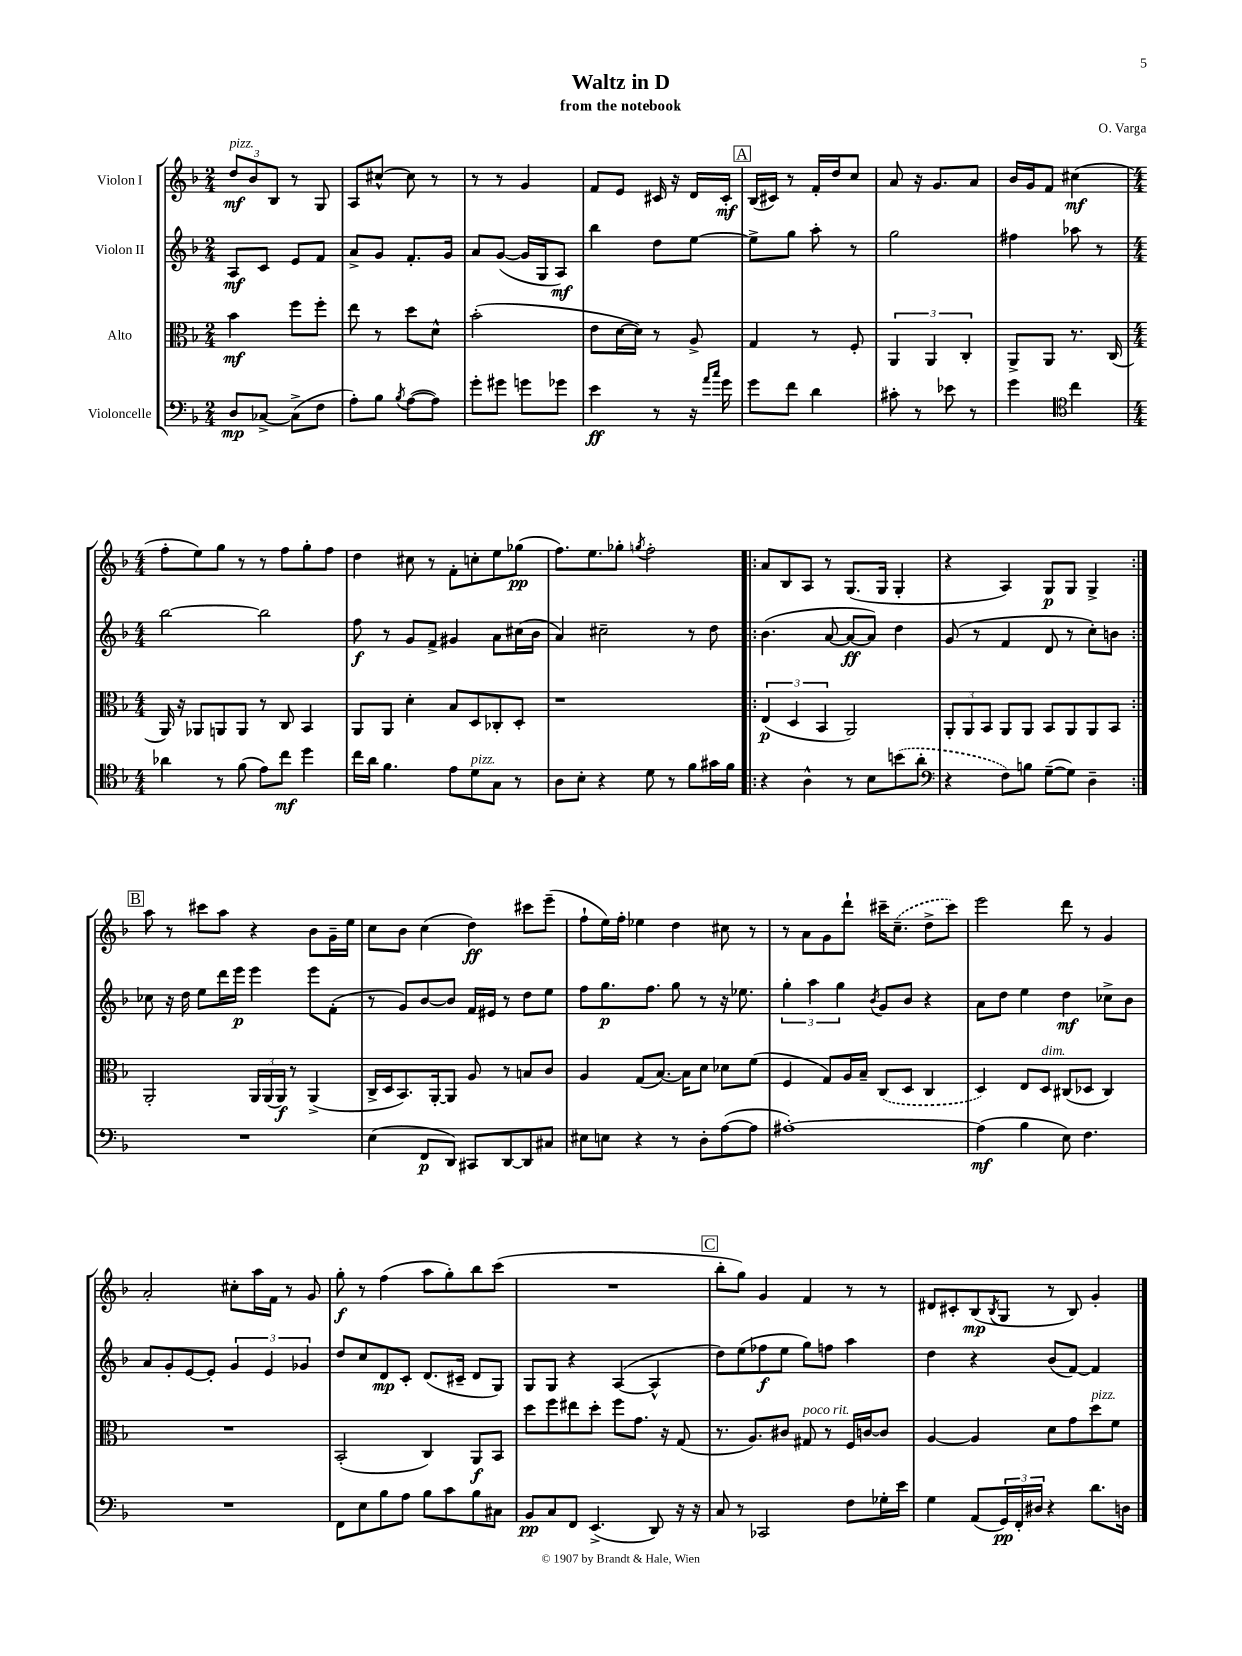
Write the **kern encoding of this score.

**kern	**kern	**kern	**kern
*staff4	*staff3	*staff2	*staff1
*clefF4	*clefC3	*clefG2	*clefG2
*k[b-]	*k[b-]	*k[b-]	*k[b-]
*M2/4	*M2/4	*M2/4	*M2/4
8D/L	4b-\	8A/L	12dd/L
.	.	.	12b-/
[8C-^/J	.	8c/J	.
.	.	.	12B-/J
(8C-^\]L	8ff\L	8e/L	8r
8F\J	8ff'\J	8f/J	8G/
=	=	=	=
8A'\L)	8ee\	8a^/L	8A/L
8B-\J	8r	8g/J	[8cc#^^/J
8qB-/	.	.	.
([8A\L	8dd\L	8.f'/L	8cc#\]
8A\]J)	8d^^\J	.	8r
.	.	16g/Jk	.
=	=	=	=
8g'\L	(2b-'\	8a/L	8r
8g#\J	.	([8g/J	8r
8g\L	.	16g/]LL	4g/
.	.	16G/J	.
8g-\J	.	8A/J)	.
=	=	=	=
4e\	8e\L	4bb-\	8f/L
.	[16d\L	.	8e/J
.	16d\]JJ)	.	.
8r	8r	8dd\L	16c#/
.	.	.	16r
16r	8A^/	[8ee\J	16d/LL
16qqa/LL	.	.	.
16qqcc/JJ	.	.	.
16g\	.	.	16c#'/JJ
=	=	=	=
8g\L	4G/	8ee^\]L	(16B-/LL
.	.	.	16c#/JJ)
8f\J	.	8gg\J	8r
4d\	8r	8aa'\	16f'/LL
.	.	.	16dd/J
.	8F'/	8r	8cc/J
=	=	=	=
8c#'\	6AA/	2gg\	8a/
8r	.	.	16r
.	6AA/	.	.
.	.	.	8.g/L
8e-\	.	.	.
.	6C'/	.	.
8r	.	.	8a/J
=	=	=	=
4g\	8AA^/L	4ff#\	16b-/LL
.	.	.	16g/J
.	8AA/J	.	8f/J
*clefC4	*	*	*
4cc\	8.r	8aa-\	(4cc#\
.	.	8r	.
.	(16C/	.	.
=	=	=	=
*M4/4	*M4/4	*M4/4	*M4/4
4a-\	16AA/)	[2bb-\	8ff'\L
.	16r	.	.
.	8AA-/L	.	8ee\)
8r	8AA/	.	8gg\J
(8f\	8AA/J	.	8r
8e\L)	8r	2bb-\]	8r
8cc\J	8C/	.	8ff\L
4dd\	4BB-/	.	8gg'\
.	.	.	8ff\J
=	=	=	=
16cc\LL	8AA/L	8ff\	4dd\
16a\JJ	.	.	.
4.f\	8AA/J	8r	.
.	4d'\	8g/L	8cc#\
.	.	8f^/J	8r
8e\L	8B-/L	4g#/	8f'\L
8d\	8D/	.	8cc'\
8G\J	8C-'/	8a\L	8ee\
8r	8D'/J	(16cc#\L	(8gg-\J
.	.	16b-\JJ	.
=	=	=	=
8A\L	1r	4a/)	8.ff\L)
8B-'\J	.	.	.
.	.	.	8.ee\
4r	.	2cc#~\	.
.	.	.	8gg-'\J
.	.	.	8qgg/
8d\	.	.	2ff'\
8r	.	.	.
8f\L	.	8r	.
16g#\L	.	8dd\	.
16f\JJ	.	.	.
=!|:	=!|:	=!|:	=!|:
4r	(6E/	(4.b-\	8a/L
.	.	.	8B-/
.	6D/	.	.
4A^^\	.	.	8A/J
.	6BB-/	.	.
.	.	[8a/	8r
8r	2AA/)	8a/_L	(8.G/L
8B-\L	.	8a/]J)	.
.	.	.	16G/Jk
(8b\	.	4dd\	4G'/
8a'\J	.	.	.
=	=	=	=
*clefF4	*	*	*
4r	12AA'/L	(8g/	4r
.	12AA/	.	.
.	.	8r	.
.	12BB-/J	.	.
8F\L)	8AA/L	4f/	4A/)
8B\J	8AA/J	.	.
([8G~\L	8BB-/L	8d/	8G/L
8G\]J)	8AA/	8r	8G/J
4D~\	8AA/	8cc'\L)	4G^/
.	8BB-/J	8b\J	.
=:|!	=:|!	=:|!	=:|!
1r	2AA'/	8cc-\	8aa\
.	.	16r	8r
.	.	16dd\	.
.	.	8ee\L	8ccc#\L
.	.	16ddd\L	8aa\J
.	.	16eee\JJ	.
.	24AA/LL	4eee\	4r
.	(24AA/	.	.
.	24AA/JJ)	.	.
.	8r	.	.
.	(4AA^/	8eee\L	8b-\L
.	.	(8f'\J	16g~\L
.	.	.	16ee\JJ
=	=	=	=
(4E\	16C^/LL	8r	8cc\L
.	16D/J	.	.
.	8.BB-/)	8g/L)	8b-\J
8FF/L	.	[8b-/	(4cc\
.	[16AA'/k	.	.
8DD/J)	8AA/]J	8b-/]J	.
8CC#/L	8A/	16f/LL	4dd\)
.	.	16e#/JJ	.
[8DD/	8r	8r	.
8DD/]	8B/L	8dd\L	8ccc#\L
8C#/J	8c/J	8ee\J	(8eee~\J
=	=	=	=
8E#\L	4A/	8ff\L	8ff`\L
8E\J	.	8.gg\	16ee\L)
.	.	.	16ff'\JJ
4r	(8G/L	.	4ee-\
.	.	8.ff\J	.
.	[8.B-/J)	.	.
8r	.	8gg\	4dd\
.	16B-\]LK	.	.
8D'\L	8d\J	8r	.
([8A\	8d-\L	16r	8cc#\
.	.	8.ee-\	.
8A\]J	(8f\J	.	8r
=	=	=	=
[1A#')	4F/	6gg'\	8r
.	.	.	8a\L
.	.	6aa\	.
.	8G/L)	.	8g\
.	.	6gg\	.
.	16A/L	.	8ddd`\J
.	16B-~/JJ	.	.
.	.	8qb-/	.
.	(8C/L	8g/L	16ccc#~\LK
.	.	.	(8.cc~\J
.	8D/J	8b-/J	.
.	4C/	4r	8dd^\L
.	.	.	8ccc#\J)
=	=	=	=
(4A#\]	4D/)	8a\L	2eee\
.	.	8dd\J	.
4B-\	8E/L	4ee\	.
.	8D/J	.	.
8E\)	(8C#/L	4dd\	8ddd\
4.F\	8D-/J	.	8r
.	4C#/)	8cc-^\L	4g/
.	.	8b-\J	.
=	=	=	=
1r	1r	8a/L	2a'/
.	.	8g'/	.
.	.	[8e/	.
.	.	8e'/]J	.
.	.	6g/	8cc#'\L
.	.	.	16aa\L
.	.	6e/	.
.	.	.	16f\JJ
.	.	.	8r
.	.	6g-/	.
.	.	.	8g/
=	=	=	=
8FF\L	(2BB-'/	8dd/L	8gg'\
8E\	.	8cc/	8r
8B-\	.	8d/	(4ff\
8A\J	.	8c'/J	.
8B-\L	4C/)	(8.d/L	8aa\L
8c\	.	.	8gg'\)
.	.	16c#~/Jk	.
8B-\	8AA/L	8d/L	8bb-\
8C#\J	8BB-/J	8G/J)	(8ccc\J
=	=	=	=
8BB-/L	8dd\L	8G/L	1r
8C/	8ff\	8G/J	.
8FF/J	8ee#\	4r	.
(4.EE^/	8dd'\J	.	.
.	8ff\L	([4A/	.
.	8.g\J	.	.
8DD/)	.	4A^^/]	.
.	16r	.	.
16r	(8G/	.	.
16r	.	.	.
=	=	=	=
8C/	8.r	8dd\L)	8bb-'\L
8r	.	(8ee\	8gg\J)
.	8.A/L)	.	.
2CC-/	.	8ff-\	4g/
.	8c#/J	8ee\J	.
.	8G#/	8gg\L)	4f/
.	8r	8ff\J	.
8F\L	16F/LL	4aa\	8r
.	[16c/J	.	.
16G-'\L	8c/]J	.	8r
16e\JJ	.	.	.
=	=	=	=
4G\	[4A/	4dd\	8d#/L
.	.	.	8c#'/
(8AA/L	4A/]	4r	(8B-/
.	.	.	8qB-/
24GG/L)	.	.	8G/J
24FF'/	.	.	.
24D#/JJ	.	.	.
4r	8d\L	(8b-/L	8r
.	8g\	[8f/J)	8B-/)
8.d\L	8dd\	4f/]	4g'/
.	8f\J	.	.
16D\Jk	.	.	.
==	==	==	==
*-	*-	*-	*-
